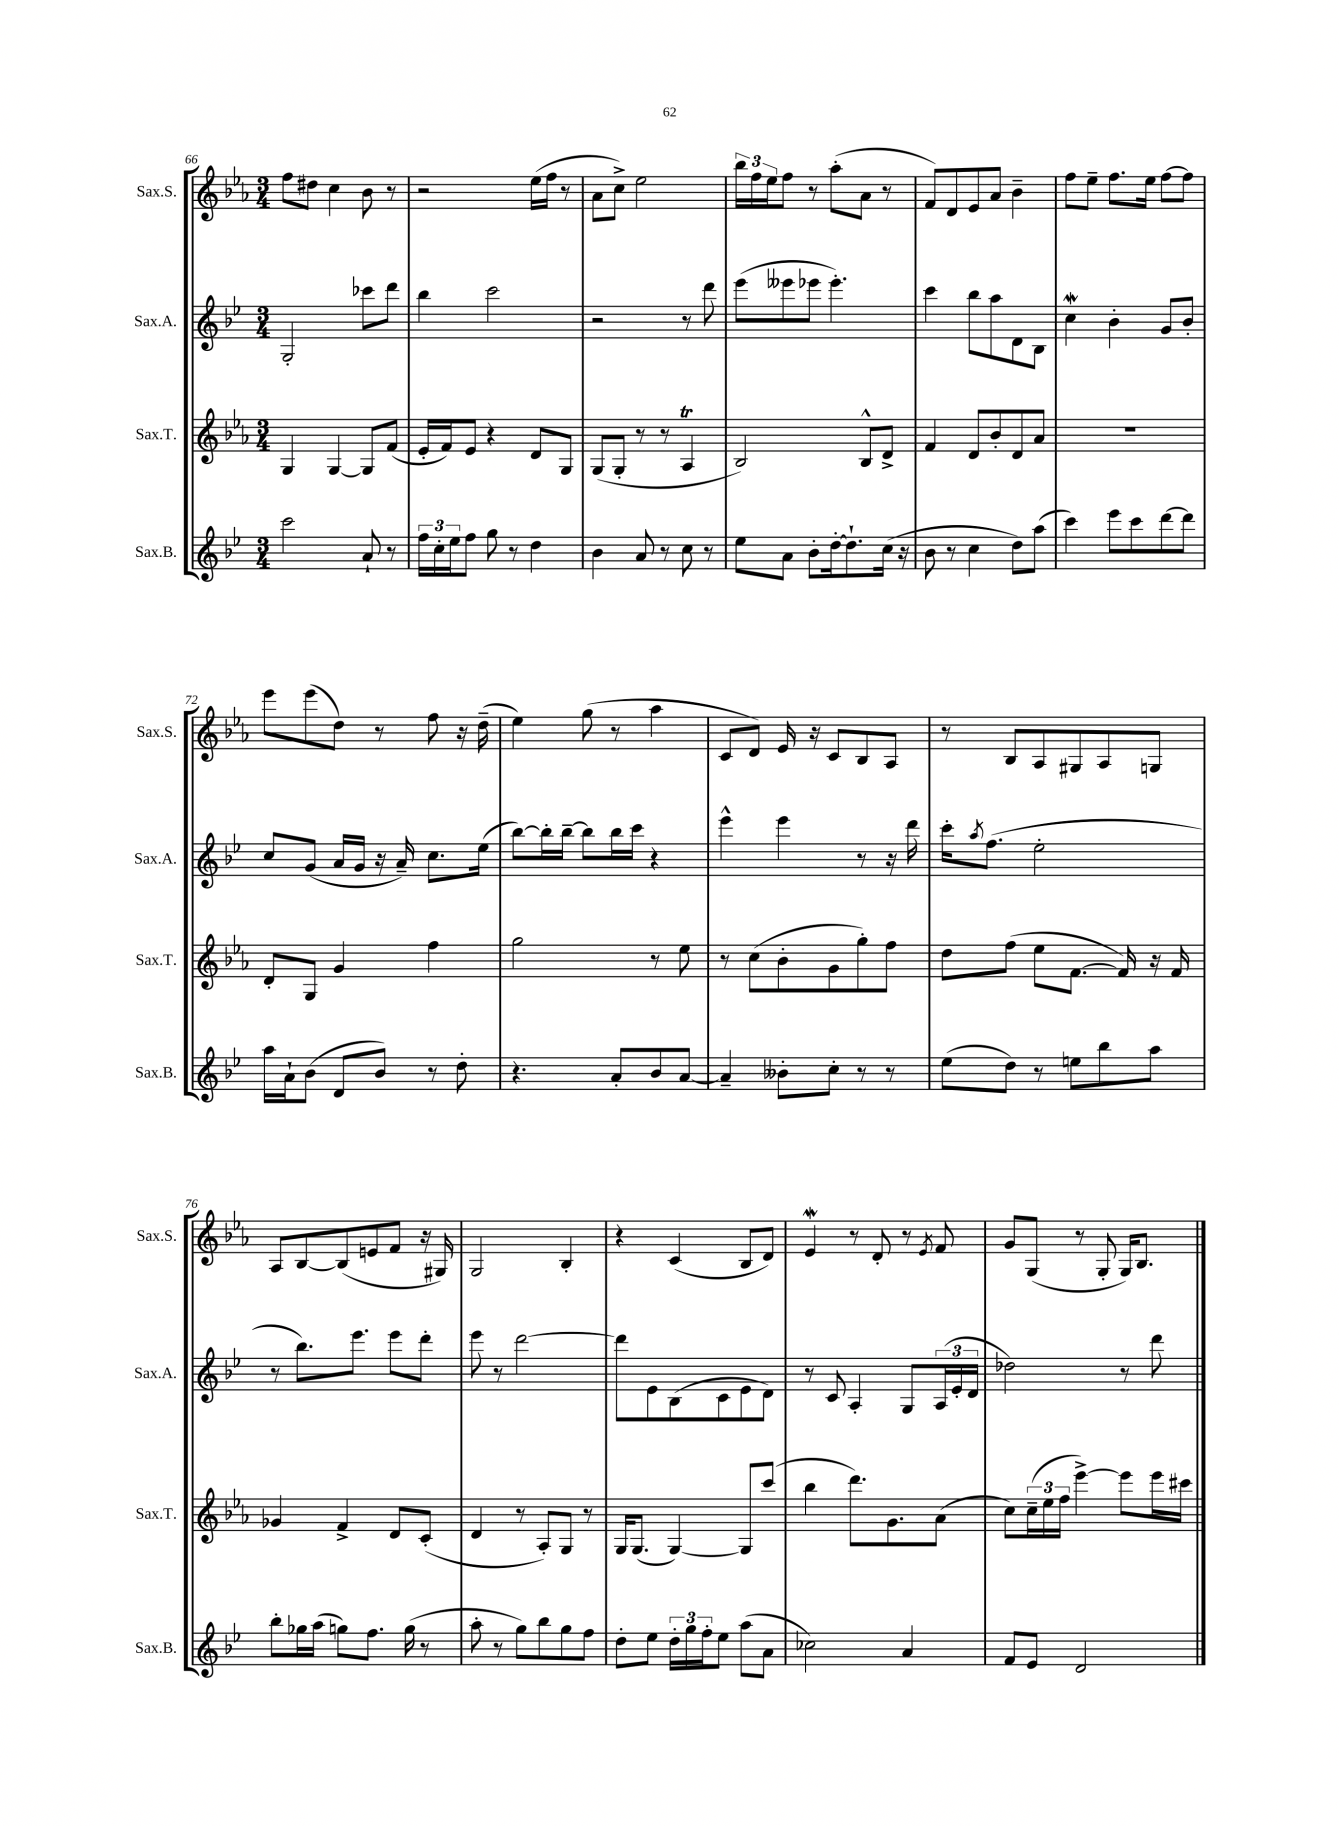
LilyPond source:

<<
\new StaffGroup <<
\new Staff = "s0" \with { instrumentName = "Sax.S." shortInstrumentName = "Sax.S." } {
    \clef treble \key ees \major \numericTimeSignature \time 3/4
    f''8 dis''8 c''4 bes'8 r8 |
    r2 ees''16( f''16 r8 |
    aes'8 c''8->) ees''2 |
    \tuplet 3/2 { bes''16 f''16 ees''16 } f''8 r8 aes''8-.( aes'8 r8 |
    f'8) d'8 ees'8 aes'8 bes'4-- |
    f''8 ees''8-- f''8. ees''16 f''8~ f''8 |
    ees'''8 ees'''8( d''8) r8 f''8 r16 d''16--( |
    ees''4) g''8( r8 aes''4 |
    c'8 d'8) ees'16 r16 c'8 bes8 aes8 |
    r8 bes8 aes8 gis8 aes8 g8 |
    aes8 bes8~ bes8( e'8 f'8 r16 gis16) |
    g2 bes4-. |
    r4 c'4( bes8 d'8) |
    ees'4\mordent r8 d'8-. r8 \acciaccatura { ees'8 } f'8 |
    g'8 g8( r8 g8-. g16) bes8. \bar "|." |
}
\new Staff = "s1" \with { instrumentName = "Sax.A." shortInstrumentName = "Sax.A." } {
    \clef treble \key bes \major \numericTimeSignature \time 3/4
    g2-. ces'''8 d'''8 |
    bes''4 c'''2 |
    r2 r8 d'''8 |
    ees'''8( eeses'''8 ees'''8 ees'''4.-.) |
    c'''4 bes''8 a''8 d'8 bes8 |
    c''4\mordent bes'4-. g'8 bes'8-. |
    c''8 g'8( a'16 g'16 r16 a'16--) c''8. ees''16( |
    bes''8~) bes''16-. bes''16~-- bes''8 bes''16 c'''16 r4 |
    ees'''4-^ ees'''4 r8 r16 d'''16 |
    c'''16-. \acciaccatura { a''8 } f''8.( ees''2-. |
    r8 bes''8.) ees'''8. ees'''8 d'''8-. |
    ees'''8 r8 d'''2~ |
    d'''8 ees'8 bes8( c'8 ees'8 d'8) |
    r8 c'8 a4-. g8 \tuplet 3/2 { a16( ees'16-. d'16 } |
    des''2) r8 d'''8 \bar "|." |
}
\new Staff = "s2" \with { instrumentName = "Sax.T." shortInstrumentName = "Sax.T." } {
    \clef treble \key ees \major \numericTimeSignature \time 3/4
    g4 g4~ g8 f'8( |
    ees'16-. f'16) ees'8 r4 d'8 g8 |
    g8( g8-. r8 r8 aes4\trill |
    bes2) bes8-^ d'8-> |
    f'4 d'8 bes'8-. d'8 aes'8 |
    R2. |
    d'8-. g8 g'4 f''4 |
    g''2 r8 ees''8 |
    r8 c''8( bes'8-. g'8 g''8-.) f''8 |
    d''8 f''8( ees''8 f'8.~ f'16) r16 f'16 |
    ges'4 f'4-> d'8 c'8-.( |
    d'4 r8 aes8-.) g8 r8 |
    g16 g8.( g4~) g8 c'''8( |
    bes''4 d'''8.) g'8. aes'8( |
    c''8) \tuplet 3/2 { c''16--( ees''16 f''16 } ees'''4~->) ees'''8 ees'''16 cis'''16 \bar "|." |
}
\new Staff = "s3" \with { instrumentName = "Sax.B." shortInstrumentName = "Sax.B." } {
    \clef treble \key bes \major \numericTimeSignature \time 3/4
    c'''2 a'8-! r8 |
    \tuplet 3/2 { f''16 c''16-. ees''16 } f''8 g''8 r8 d''4 |
    bes'4 a'8 r8 c''8 r8 |
    ees''8 a'8 bes'8-. d''16~-. d''8.-! c''16( r16 |
    bes'8 r8 c''4 d''8) a''8( |
    c'''4) ees'''8 c'''8 d'''8~ d'''8 |
    a''16 a'16-! bes'8( d'8 bes'8) r8 d''8-. |
    r4. a'8-. bes'8 a'8~ |
    a'4-- beses'8-. c''8-. r8 r8 |
    ees''8( d''8) r8 e''8 bes''8 a''8 |
    bes''8-. ges''16 a''16( g''8) f''8. g''16( r8 |
    a''8-. r8 g''8) bes''8 g''8 f''8 |
    d''8-. ees''8 \tuplet 3/2 { d''16-. g''16 f''16-. } ees''8 a''8( a'8 |
    ces''2) a'4 |
    f'8 ees'8 d'2 \bar "|." |
}
>>
>>
\layout { \context { \Score currentBarNumber = #66 } }
